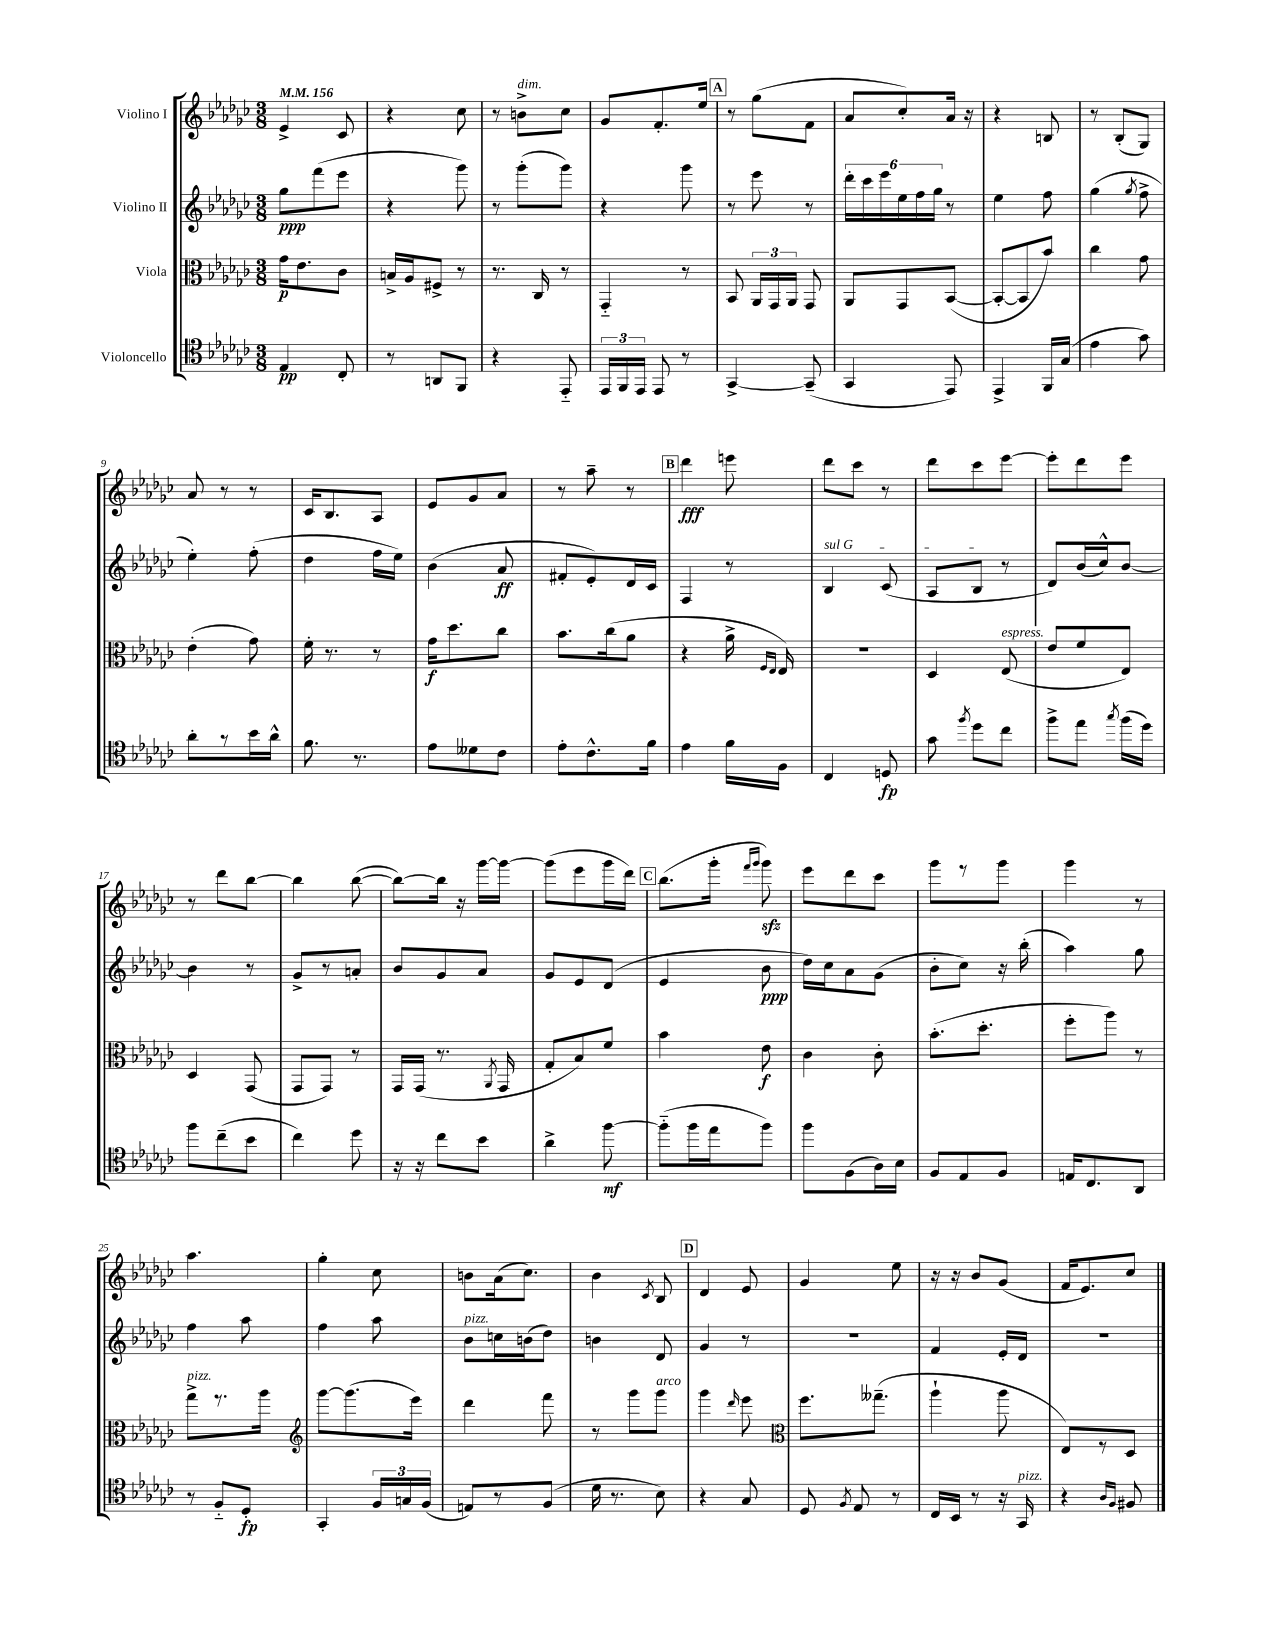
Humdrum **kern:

**kern	**dynam	**kern	**dynam	**kern	**dynam	**kern	**dynam
*part4	*part4	*part3	*part3	*part2	*part2	*part1	*part1
*staff4	*staff4	*staff3	*staff3	*staff2	*staff2	*staff1	*staff1
*I"Violoncello	*	*I"Viola	*	*I"Violino II	*	*I"Violino I	*
*clefC4	*	*clefC3	*	*clefG2	*	*clefG2	*
*k[b-e-a-d-g-c-]	*	*k[b-e-a-d-g-c-]	*	*k[b-e-a-d-g-c-]	*	*k[b-e-a-d-g-c-]	*
*M3/8	*	*M3/8	*	*M3/8	*	*M3/8	*
*MM156	*	*MM156	*	*MM156	*	*MM156	*
=1	=1	=1	=1	=1	=1	=1	=1
4E-/	pp	16g-\KL	p	8gg-\L	ppp	4e-^/	.
.	.	8.e-\	.	.	.	.	.
.	.	.	.	(8fff\	.	.	.
8C-'/	.	8c-\J	.	8eee-\J	.	8c-/	.
=2	=2	=2	=2	=2	=2	=2	=2
8r	.	16Bn^/LL	.	4r	.	4r	.
.	.	16A-/J	.	.	.	.	.
8AAn/L	.	8F#X^/J	.	.	.	.	.
8FF/J	.	8r	.	8ggg-\)	.	8cc-\	.
=3	=3	=3	=3	=3	=3	=3	=3
4r	.	8.r	.	8r	.	8r	.
!	!	!	!	!	!	!LO:TX:a:i:t=dim.	!
.	.	.	.	(8ggg-'\L	.	8bn^\L	.
.	.	16C-/	.	.	.	.	.
8EE-/	.	8r	.	8ggg-\J)	.	8cc-\J	.
=4	=4	=4	=4	=4	=4	=4	=4
24EE-/LL	.	4GG-/	.	4r	.	8g-/L	.
24FF/	.	.	.	.	.	.	.
24EE-/JJ	.	.	.	.	.	.	.
8EE-/	.	.	.	.	.	8.f'/	.
8r	.	8r	.	8ggg-\	.	.	.
.	.	.	.	.	.	16ee-/Jk	.
!!LO:REH:place=s1:t=A
=5	=5	=5	=5	=5	=5	=5	=5
[4GG-^/	.	8BB-/	.	8r	.	8r	.
.	.	24AA-/LL	.	8eee-\	.	(8gg-\L	.
.	.	24GG-/	.	.	.	.	.
.	.	24AA-/JJ	.	.	.	.	.
(8GG-~/]	.	8GG-/	.	8r	.	8f\J	.
=6	=6	=6	=6	=6	=6	=6	=6
4GG-/	.	8AA-/L	.	24ddd-'\LL	.	8a-/L	.
.	.	.	.	24ccc-\	.	.	.
.	.	.	.	24eee-\	.	.	.
.	.	8GG-/	.	24ee-\	.	8cc-'/)	.
.	.	.	.	24ff\	.	.	.
.	.	.	.	24gg-\JJ	.	.	.
8EE-/)	.	([8BB-/J	.	8r	.	16a-/Jk	.
.	.	.	.	.	.	16r	.
=7	=7	=7	=7	=7	=7	=7	=7
4EE-^/	.	8BB-'/L_	.	4ee-\	.	4r	.
.	.	8BB-/]	.	.	.	.	.
16FF/LL	.	8b-/J)	.	8ff\	.	8Bn/	.
(16G-/JJ	.	.	.	.	.	.	.
=8	=8	=8	=8	=8	=8	=8	=8
4e-\	.	4cc-\	.	(4gg-\	.	8r	.
.	.	.	.	.	.	(8B-'/L	.
.	.	.	.	8qgg-/	.	.	.
8g-\)	.	8g-\	.	8ff^\	.	8G-/J)	.
!!LO:LB:g=z
=9	=9	=9	=9	=9	=9	=9	=9
8a-'\L	.	(4e-'\	.	4ee-'\)	.	8a-/	.
8r	.	.	.	.	.	8r	.
16b-\L	.	8g-\)	.	(8ff'\	.	8r	.
16a-^^\JJ	.	.	.	.	.	.	.
=10	=10	=10	=10	=10	=10	=10	=10
8.f\	.	16f'\	.	4dd-\	.	16c-/KL	.
.	.	8.r	.	.	.	8.B-/	.
8.r	.	.	.	.	.	.	.
.	.	8r	.	16ff\LL	.	8A-/J	.
.	.	.	.	16ee-\JJ)	.	.	.
=11	=11	=11	=11	=11	=11	=11	=11
8e-\L	.	16g-\KL	f	(4b-\	.	8e-/L	.
.	.	8.dd-\	.	.	.	.	.
8d--X\	.	.	.	.	.	8g-/	.
8c-\J	.	8cc-\J	.	8a-/	ff	8a-/J	.
=12	=12	=12	=12	=12	=12	=12	=12
8e-'\L	.	8.b-\L	.	8f#X'/L	.	8r	.
8.c-^^\	.	.	.	8e-'/)	.	8aa-~\	.
.	.	(16cc-\k	.	.	.	.	.
.	.	8a-\J	.	16d-/L	.	8r	.
16f\Jk	.	.	.	16c-/JJ	.	.	.
!!LO:REH:place=s1:t=B
=13	=13	=13	=13	=13	=13	=13	=13
4e-\	.	4r	.	4F/	.	4ddd-\	fff
16f\LL	.	16a-^\	.	8r	.	8eeen\	.
.	.	16qqF/LL	.	.	.	.	.
.	.	16qqE-/JJ	.	.	.	.	.
16F\JJ	.	16E-/)	.	.	.	.	.
=14	=14	=14	=14	=14	=14	=14	=14
!	!	!	!	!LO:TX:a:i:t=sul G	!	!	!
4C-/	.	4.r	.	4B-/	.	8ddd-\L	.
.	.	.	.	.	.	8ccc-\J	.
8Dn/	fp	.	.	(8c-/	.	8r	.
=15	=15	=15	=15	=15	=15	=15	=15
8g-\	.	4D-/	.	8A-/L	.	8ddd-\L	.
8qff/	.	.	.	.	.	.	.
8dd-\L	.	.	.	8B-/J	.	8ccc-\	.
!	!	!LO:TX:a:i:t=espress.	!	!	!	!	!
8cc-\J	.	(8E-/	.	8r	.	[8eee-\J	.
=16	=16	=16	=16	=16	=16	=16	=16
8ff^\L	.	8e-/L	.	8d-/L)	.	8eee-'\L]	.
8ee-\J	.	8f/	.	(16b-/L	.	8ddd-\	.
.	.	.	.	16cc-^^/J)	.	.	.
8qgg-/	.	.	.	.	.	.	.
(16ff\LL	.	8E-/J)	.	[8b-/J	.	8eee-\J	.
16dd-\JJ)	.	.	.	.	.	.	.
!!LO:LB:g=z
=17	=17	=17	=17	=17	=17	=17	=17
8ff\L	.	4D-/	.	4b-\]	.	8r	.
(8cc-~\	.	.	.	.	.	8ddd-\L	.
8b-\J	.	(8GG-/	.	8r	.	[8bb-\J	.
=18	=18	=18	=18	=18	=18	=18	=18
4cc-\)	.	8GG-/L	.	8g-^/L	.	4bb-\]	.
.	.	8GG-/J)	.	8r	.	.	.
8dd-\	.	8r	.	8an'/J	.	([8bb-\	.
=19	=19	=19	=19	=19	=19	=19	=19
16r	.	16GG-/LL	.	8b-/L	.	8bb-\L_)	.
16r	.	(16GG-/JJ	.	.	.	.	.
8cc-\L	.	8.r	.	8g-/	.	16bb-\Jk]	.
.	.	.	.	.	.	16r	.
8b-\J	.	.	.	8a-/J	.	[16ggg-\LL	.
.	.	8qAA-/	.	.	.	.	.
.	.	16GG-/	.	.	.	16ggg-\JJ_	.
=20	=20	=20	=20	=20	=20	=20	=20
4a-^\	.	8G-'/L	.	8g-/L	.	(8ggg-\L]	.
.	.	8B-/)	.	8e-/	.	8eee-\	.
[8ff\	mf	8f/J	.	(8d-/J	.	16ggg-\L	.
.	.	.	.	.	.	16ddd-\JJ)	.
!!LO:REH:place=s1:t=C
=21	=21	=21	=21	=21	=21	=21	=21
(8ff\L]	.	4b-\	.	4e-/	.	(8.bb-\L	.
16ff\L	.	.	.	.	.	.	.
16ee-\J	.	.	.	.	.	16ggg-'\Jk	.
.	.	.	.	.	.	16qqfff/LL	.
.	.	.	.	.	.	16qqggg-/JJ	.
8ff\J)	.	8e-\	f	8b-\	ppp	8ggg-zz\)	.
=22	=22	=22	=22	=22	=22	=22	=22
8ff\L	.	4c-\	.	16dd-\LL)	.	8eee-\L	.
.	.	.	.	16cc-\J	.	.	.
(8F\	.	.	.	8a-\	.	8ddd-\	.
16A-\L)	.	8c-'\	.	(8g-\J	.	8ccc-\J	.
16B-\JJ	.	.	.	.	.	.	.
=23	=23	=23	=23	=23	=23	=23	=23
8F/L	.	(8.b-'\L	.	8b-'\L	.	8ggg-\L	.
8E-/	.	.	.	8cc-\J)	.	8r	.
.	.	8.dd-'\J	.	.	.	.	.
8F/J	.	.	.	16r	.	8ggg-\J	.
.	.	.	.	(16bb-'\	.	.	.
=24	=24	=24	=24	=24	=24	=24	=24
16En/KL	.	8ff'\L	.	4aa-\)	.	4ggg-\	.
8.C-/	.	.	.	.	.	.	.
.	.	8aa-\J)	.	.	.	.	.
8AA-/J	.	8r	.	8gg-\	.	8r	.
!!LO:LB:g=z
=25	=25	=25	=25	=25	=25	=25	=25
!	!	!LO:TX:a:i:t=pizz.	!	!	!	!	!
8r	.	8gg-^\L	.	4ff\	.	4.aa-\	.
8F/L	.	8.r	.	.	.	.	.
8D-'/J	fp	.	.	8aa-\	.	.	.
.	.	16aa-\Jk	.	.	.	.	.
=26	=26	=26	=26	=26	=26	=26	=26
*	*	*clefG2	*	*	*	*	*
4GG-'/	.	[8ggg-\L	.	4ff\	.	4gg-'\	.
.	.	(8.ggg-\]	.	.	.	.	.
24F/LL	.	.	.	8aa-\	.	8cc-\	.
24Gn/	.	.	.	.	.	.	.
.	.	16eee-\Jk)	.	.	.	.	.
(24F/JJ	.	.	.	.	.	.	.
=27	=27	=27	=27	=27	=27	=27	=27
!	!	!	!	!LO:TX:a:i:t=pizz.	!	!	!
8En/L)	.	4ddd-\	.	8b-\L	.	8bn\L	.
8r	.	.	.	16ccn\L	.	(16a-\k	.
.	.	.	.	(16bn\J	.	8.cc-\J)	.
(8F/J	.	8fff\	.	8dd-\J)	.	.	.
=28	=28	=28	=28	=28	=28	=28	=28
16d-\	.	8r	.	4bn\	.	4b-\	.
8.r	.	.	.	.	.	.	.
.	.	8ggg-\L	.	.	.	.	.
.	.	.	.	.	.	8qc-/	.
!	!	!LO:TX:a:i:t=arco	!	!	!	!	!
8B-\)	.	8ggg-\J	.	8d-/	.	8B-/	.
!!LO:REH:place=s1:t=D
=29	=29	=29	=29	=29	=29	=29	=29
4r	.	4ggg-\	.	4g-/	.	4d-/	.
.	.	16qqddd-/	.	.	.	.	.
8G-/	.	8eee-\	.	8r	.	8e-/	.
=30	=30	=30	=30	=30	=30	=30	=30
*	*	*clefC3	*	*	*	*	*
8D-/	.	8.ff\L	.	4.r	.	4g-/	.
8qF/	.	.	.	.	.	.	.
8E-/	.	.	.	.	.	.	.
.	.	(8.gg--X~\J	.	.	.	.	.
8r	.	.	.	.	.	8ee-\	.
=31	=31	=31	=31	=31	=31	=31	=31
16C-/LL	.	4aa-`\	.	4f/	.	16r	.
16BB-/JJ	.	.	.	.	.	16r	.
8r	.	.	.	.	.	8b-/L	.
16r	.	8aa-\	.	16e-'/LL	.	(8g-/J	.
!LO:TX:a:i:t=pizz.	!	!	!	!	!	!	!
16GG-/	.	.	.	16d-/JJ	.	.	.
=32	=32	=32	=32	=32	=32	=32	=32
4r	.	8E-/L)	.	4.r	.	16f/KL	.
.	.	.	.	.	.	8.e-/)	.
.	.	8r	.	.	.	.	.
16qqA-/LL	.	.	.	.	.	.	.
16qqF/JJ	.	.	.	.	.	.	.
8F#X/	.	8D-/J	.	.	.	8cc-/J	.
==	==	==	==	==	==	==	==
*-	*-	*-	*-	*-	*-	*-	*-
